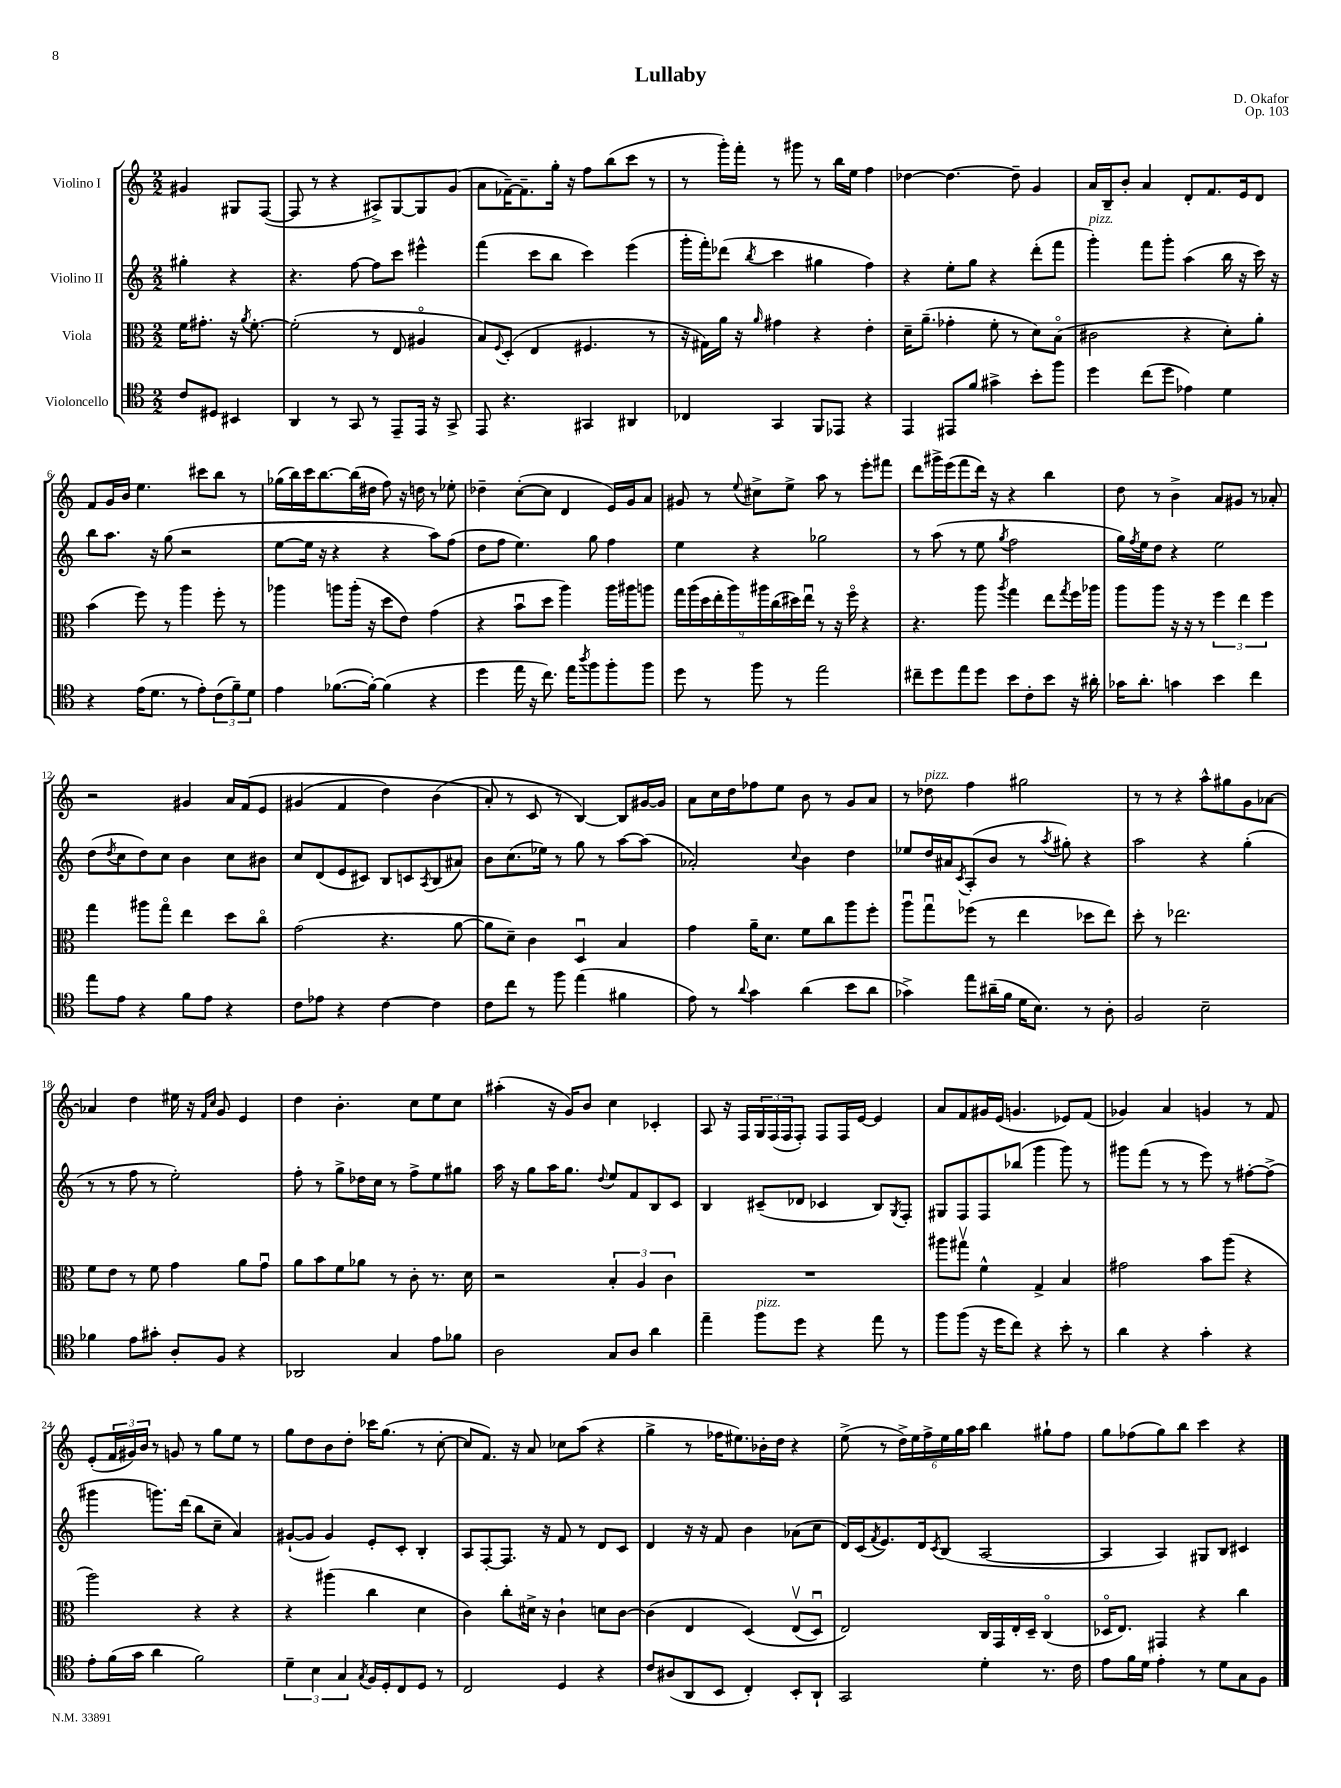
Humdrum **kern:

**kern	**kern	**kern	**kern
*part4	*part3	*part2	*part1
*staff4	*staff3	*staff2	*staff1
*I"Violoncello	*I"Viola	*I"Violino II	*I"Violino I
*clefC4	*clefC3	*clefG2	*clefG2
*k[]	*k[]	*k[]	*k[]
*M2/2	*M2/2	*M2/2	*M2/2
=	=	=	=
8c/L	16f\KL	4gg#X'\	4g#X/
.	8.g#X'\J	.	.
8D#X/J	.	.	.
4BB#X/	16r	4r	8G#X/L
.	8qa/	.	.
.	[8.f'\	.	.
.	.	.	([8F/J
=1	=1	=1	=1
4AA/	(2f'\]	4.r	8F/]
.	.	.	8r
8r	.	.	4r
8GG/	.	[8ff\	.
8r	8r	8ff\L]	8A#X^/L)
8EE~/L	8E/	8ccc\J	[8G/
16EE/Jk	4A#X/	4eee#X^^\	8G/]
16r	.	.	.
8GG^/	.	.	(8g/J
=2	=2	=2	=2
8EE/	8B/L)	(4fff\	8a\L
.	8qqF/	.	.
4.r	(8D'/J	.	[16f-X~\K)
.	.	.	8.f-~\]
.	4E/	8ccc\L	.
.	.	8bb\J	16gg'\Jk
.	.	.	16r
4GG#X/	4.F#X/	4ccc\)	8ff\L
.	.	.	(8bb\
4AA#X/	.	(4eee\	8ccc\J
.	8r	.	8r
=3	=3	=3	=3
4C-X/	16r	16ggg'\LL	8r
.	16G#X\LL)	16fff'\J)	.
.	16a\JJ	(8ddd-X\J	16ggg'\LL)
.	16r	.	16fff'\JJ
.	16qqa/	8qbb/	.
4GG/	4g#X\	4ccc\	8r
.	.	.	8ggg#X\
8FF/L	4r	4gg#X\	8r
8EE-X/J	.	.	16bb\LL
.	.	.	16ee\JJ
4r	4e'\	4ff\)	4ff\
=4	=4	=4	=4
4EE/	16d~\KL	4r	[4dd-X\
.	(8.a~\J	.	.
8EE#X/L	4g-X'\	8ee'\L	4.dd-\_
8f/J	.	8gg\J	.
4g#X^\	8f'\	4r	.
.	8r	.	8dd-~\]
8b'\L	8d\L)	(8ddd'\L	4g/
8ff\J	(8B\J	8fff\J	.
=5	=5	=5	=5
!	!	!LO:TX:a:i:t=pizz.	!
4dd\	2c#X\	4ggg'\)	16a/LL
.	.	.	16B~/J
.	.	.	8b'/J
(8cc\L	.	8fff\L	4a/
8dd\J	.	8ggg'\J	.
4e-X\)	4r	(4aa\	8d'/L
.	.	.	8.f/
4d\	8d'\L)	16bb\	.
.	.	16r	16e/k
.	8a'\J	16ccc\)	8d/J
.	.	16r	.
!!LO:LB:g=z
=6	=6	=6	=6
4r	(4b\	8bb\L	8f/L
.	.	8.aa\J	16g/L
.	.	.	16b/JJ
(16e\KL	8ff\)	.	4.ee\
8.d\J	.	16r	.
.	8r	(8gg\	.
8r	4aa\	2r	.
8e'\L)	.	.	8ccc#X\L
(12c\	8ff'\	.	8bb\J
12f~\)	.	.	.
.	8r	.	8r
12d\J	.	.	.
=7	=7	=7	=7
4e\	4aa-X\	[8ee\L	(16gg-X\LL
.	.	.	16bb\)
.	.	16ee\Jk]	16ccc\J
.	.	16r	[8.bb\
([8.f-X\L	8aan\L	4r	.
.	(16aa'\Jk	.	(16bb\L]
16f-'\Jk_)	16r	.	16dd#X\JJ
(4f-\]	8dd\L	4r	8ff\)
.	8e\J)	.	16r
.	.	.	16ddn\
4r	(4g\	8aa\L)	8r
.	.	(8ff\J	8ee-X'\
=8	=8	=8	=8
4dd\	4r	8dd\L	4dd-X~\
.	.	8ff\J	.
16ee\	8bu\L	4.ee\)	([8cc'\L
16r	.	.	.
8.cc\)	8dd\J	.	8cc\J]
.	4aa\)	.	4d/
16ee\KL	.	.	.
8qaa/	.	.	.
8ff\	.	8gg\	.
8ff'\	16aa\LL	4ff\	16e/LL)
.	16aa#X\J	.	16g/J
8ff\J	8aan\J	.	8a/J
=9	=9	=9	=9
8dd\	18gg\LL	4ee\	8g#X/
.	(18aa\	.	.
.	18dd\	.	.
8r	.	.	8r
.	18ee'\	.	.
.	18aa\)	.	.
.	.	.	8qqee/
8ff\	.	4r	8cc#X^\L
.	18aa#X\	.	.
.	(18cc\	.	.
8r	.	.	8ee^\J
.	18dd#X\)	.	.
.	18eeu\JJ	.	.
2ee\	8r	2gg-X\	8aa\
.	16r	.	8r
.	16ff\	.	.
.	4r	.	8eee'\L
.	.	.	8fff#X\J
=10	=10	=10	=10
8cc#X~\L	4.r	8r	8ddd\L
8dd\	.	(8aa\	16ggg#X^\L
.	.	.	(16eee\J
8ee\	.	8r	8fff\
8dd\J	8aa\	8ee\	16ddd\Jk)
.	.	.	16r
.	8qaa/	8qgg/	.
8b\L	4gg\	2ff\	4r
8c'\	.	.	.
8b\J	8ee\L	.	4bb\
.	8qgg/	.	.
16r	16ff\L	.	.
16a#X'\	16aa-X\JJ	.	.
=11	=11	=11	=11
16g-X\KL	8aa\L	16gg\LL)	8dd\
.	.	8qff/	.
8.a'\J	.	16ee\J	.
.	8aa\J	8dd\J	8r
4gn\	16r	4r	4b^\
.	16r	.	.
.	8r	.	.
4b\	6ff\	2ee\	8a/L
.	.	.	8g#X/J
.	6ee\	.	.
4cc\	.	.	8r
.	6ff\	.	.
.	.	.	8a-X'/
!!LO:LB:g=z
=12	=12	=12	=12
8ee\L	4gg\	(8dd\L	2r
.	.	8qdd/	.
8e\J	.	8cc\	.
4r	8aa#X\L	8dd\)	.
.	8gg\J	8cc\J	.
8f\L	4ee\	4b\	4g#X/
8e\J	.	.	.
4r	8dd\L	8cc\L	16a/LL
.	.	.	(16f/J
.	8cc\J	8b#X\J	8e/J
=13	=13	=13	=13
8c\L	(2g\	8cc/L	(4g#X/
8e-X\J	.	(8d/	.
4r	.	8e/	4f/
.	.	8c#X/J)	.
[4c\	4.r	8B/L	4dd\)
.	.	8cn/	.
.	.	8qA/	.
4c\]	.	(8B/	(4b\
.	[8a\	8a#X/J)	.
=14	=14	=14	=14
8c\L	8a\L]	8b\L	8a'/)
8cc\J	8d~\J)	(8.cc\	8r
8r	4c\	.	8c/
.	.	16ee-X\Jk)	.
8ff\	.	8r	8r
(4ee\	4Du/	8gg\	[4B/)
.	.	8r	.
4f#X\	4B/	[8aa\L	8B/L]
.	.	(8aa\J]	[16g#X/L
.	.	.	16g#/JJ]
=15	=15	=15	=15
8e\)	4g\	2a-X'/)	8a\L
8r	.	.	16cc\L
.	.	.	16dd\J
8qqa/	.	.	.
4g\	16a~\KL	.	8ff-X\
.	8.d\J	.	.
.	.	.	8ee\J
.	.	8qqcc/	.
(4a\	8f\L	4b\	8b\
.	8cc\	.	8r
8b\L	8aa\	4dd\	8g/L
8a\J	8ff'\J	.	8a/J
=16	=16	=16	=16
4g-X^\)	8aau\L	8ee-X/L	8r
!	!	!	!LO:TX:a:i:t=pizz.
.	8ggu\	16dd/L	8dd-X\
.	.	16a#X/J	.
.	.	8qc/	.
8ee\L	(8ff-X\J	(8A'/	4ff\
(16a#X~\L	8r	8b/J	.
16f\JJ	.	.	.
16d\KL	4ee\	8r	2gg#X\
8.B\J)	.	.	.
.	.	8qaa/	.
.	.	8gg#X'\)	.
8r	8dd-X\L	4r	.
8A'\	8ee\J)	.	.
=17	=17	=17	=17
2F/	8dd'\	2aa\	8r
.	8r	.	8r
.	2.ee-X\	.	4r
2B~\	.	4r	8aa^^\L
.	.	.	8gg#X\
.	.	(4gg'\	8g\
.	.	.	[8a-X\J
!!LO:LB:g=z
=18	=18	=18	=18
4f-X\	8f\L	8r	4a-X/]
.	8e\J	8r	.
8e\L	8r	8ff\	4dd\
8g#X'\J	8f\	8r	.
8A'/L	4g\	2ee'\)	16ee#X\
.	.	.	16r
.	.	.	16qqf/LL
.	.	.	16qqcc/JJ
8F/J	.	.	8g/
4r	8a\L	.	4e/
.	8gu\J	.	.
=19	=19	=19	=19
2AA-X/	8a\L	8ff'\	4dd\
.	8b\	8r	.
.	8f\	8gg^\L	4.b'\
.	8a-X\J	16dd-X\L	.
.	.	16cc\JJ	.
4G/	8r	8r	.
.	8c'\	8ff^\L	8cc\L
8e\L	8.r	8ee\	8ee\
8f-X\J	.	8gg#X\J	8cc\J
.	16d\	.	.
=20	=20	=20	=20
2A\	2r	16aa\	(4aa#X'\
.	.	16r	.
.	.	8gg\L	.
.	.	16aa\K	16r
.	.	8.gg\J	16g/KL)
.	.	.	8b/J
.	.	8qqdd/	.
8G/L	6B'/	8ee/L	4cc\
8A/J	.	8f/	.
.	6A/	.	.
4a\	.	8B/	4c-X'/
.	6c\	.	.
.	.	8c/J	.
=21	=21	=21	=21
4ee~\	1r	4B/	8A/
.	.	.	16r
.	.	.	16F/LL
!LO:TX:a:i:t=pizz.	!	!	!
8ff\L	.	(8c#X~/L	24G/
.	.	.	(24F/
.	.	.	24F/J
8dd\J	.	8d-X/J	8F'/J)
4r	.	4c-X/	8F/L
.	.	.	16F/L
.	.	.	[16e/JJ
8ee\	.	8B/L)	4e/]
.	.	8qG/	.
8r	.	8F'/J	.
=22	=22	=22	=22
8ff\L	8aa#X\L	8G#X/L	8a/L
(8ff\J	8gg#Xv\J	8F/	8f/
16r	4f^^\	8F/	16g#X/L
16dd\KL	.	.	(16e/JJ
8cc\J)	.	(8bb-X/J	4.gn/
4r	4G^/	4ggg\	.
8b'\	4B/	8ggg\)	8e-X/L)
8r	.	8r	(8f/J
=23	=23	=23	=23
4a\	2g#X\	8ggg#X\L	4g-X/)
.	.	(8fff\J	.
4r	.	8r	4a/
.	.	8r	.
4g'\	8b\L	8eee\)	4gn/
.	(8aa\J	8r	.
4r	4r	[8ff#X'\L	8r
.	.	(8ff#^\J]	8f/
!!LO:LB:g=z
=24	=24	=24	=24
8e'\L	2aa\)	4ggg#X\	(8e'/L
(16f\L	.	.	24f/L
.	.	.	24g#X/)
16g\JJ	.	.	.
.	.	.	24b/JJ
4a\	.	8.gggn\L)	8r
.	.	.	8gn/
.	.	(16ddd\Jk	.
2f\)	4r	8bb\L	8r
.	.	8cc~\J	8gg\L
.	4r	4a/)	8ee\J
.	.	.	8r
=25	=25	=25	=25
6d~\	4r	([8g#X`/L	8gg\L
.	.	8g#/J]	8dd\
6B\	.	.	.
.	(4aa#X\	4g#/)	8b\
6G/	.	.	.
.	.	.	8dd'\J
8qG/	.	.	.
16F/LL	4cc\	8e'/L	16ccc-X\KL
16D'/J	.	.	(8.gg\J
8C/	.	8c'/J	.
8D/J	4d\	4B'/	8r
8r	.	.	[8cc'\
=26	=26	=26	=26
2C/	4c\)	8A/L	8cc/L]
.	.	[8F'/	8.f/J)
.	8cc'\L	8.F/J]	.
.	.	.	16r
.	16d#X^\Jk	.	8a/
.	16r	16r	.
4D/	4c`\	8f/	8cc-X\L
.	.	8r	(8aa\J
4r	8dn\L	8d/L	4r
.	[8c\J	8c/J	.
=27	=27	=27	=27
8c/L	(4c\]	4d/	4gg^\
(8A#X/	.	.	.
8AA/	4E/	16r	8r
.	.	16r	.
8BB/J	.	8f/	16ff-X\KL
.	.	.	8.ee#X\)
4C'/)	(4D/)	4b\	.
.	.	.	16b-X'\L
.	.	.	16dd\JJ
8BB'/L	(8Ev/L	(8a-X\L	4r
8AA`/J	8Du/J)	8cc\J	.
=28	=28	=28	=28
2GG/	2E/)	16d/LL)	(8ee^\
.	.	(16c/J	.
.	.	8qf/	.
.	.	8.e/)	8r
.	.	.	24dd^\LL)
.	.	.	24ee\
.	.	16d/k	.
.	.	.	24ff^\
.	.	8qc/	.
.	.	(8B/J	24ee\
.	.	.	24gg\
.	.	.	24aa\JJ
4d'\	16C/LL	[2A/	4bb\
.	16GG/	.	.
.	16E'/	.	.
.	16D~/JJ	.	.
8.r	(4C/	.	8gg#X`\L
.	.	.	8ff\J
16c\	.	.	.
=29	=29	=29	=29
8e\L	16D-X/KL	4A/]	8gg\L
.	8.E/J)	.	.
16f\L	.	.	(8ff-X\
16d\JJ	.	.	.
4e'\	4GG#X/	4A/)	8gg\)
.	.	.	8bb\J
8r	4r	8G#X/L	4ccc\
8d\L	.	8B/J	.
8G\	4cc\	4c#X/	4r
8F\J	.	.	.
==	==	==	==
*-	*-	*-	*-
